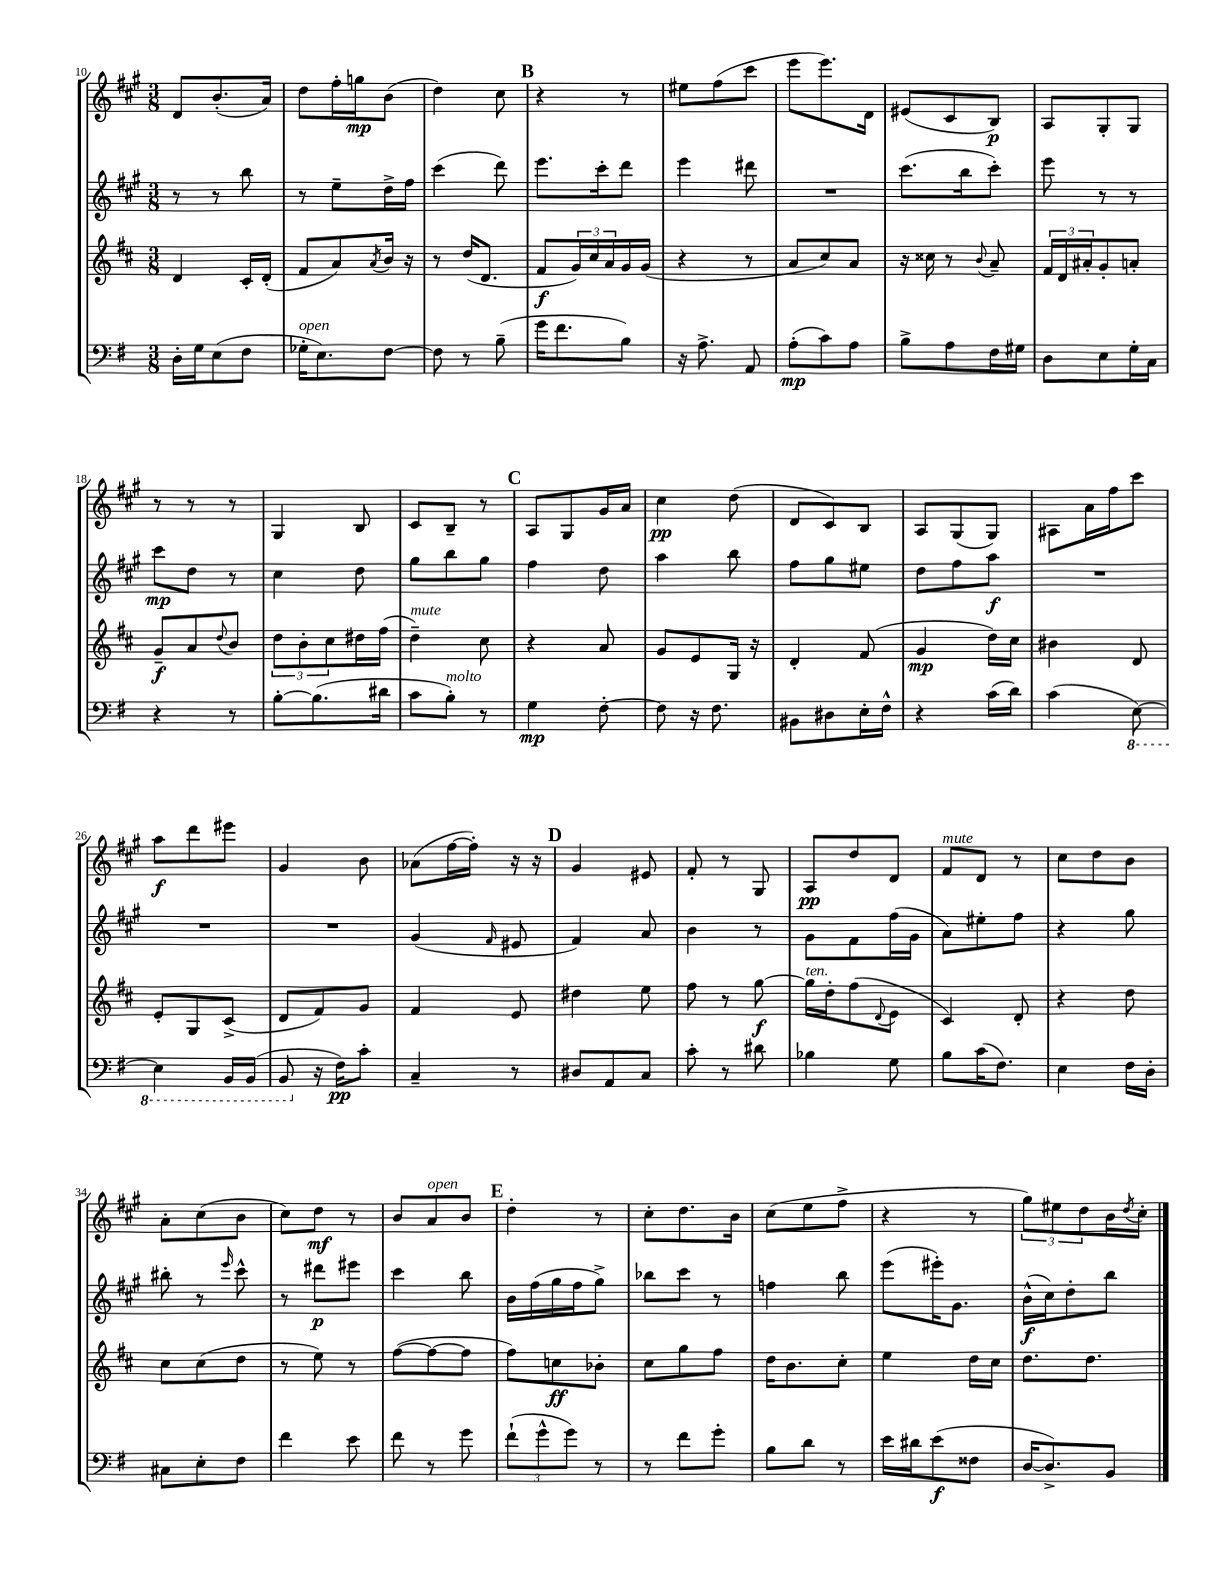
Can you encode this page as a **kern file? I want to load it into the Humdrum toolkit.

**kern	**kern	**kern	**kern
*staff4	*staff3	*staff2	*staff1
*clefF4	*clefG2	*clefG2	*clefG2
*k[f#]	*k[f#c#]	*k[f#c#g#]	*k[f#c#g#]
*M3/8	*M3/8	*M3/8	*M3/8
16D'	4d	8r	8d
16G	.	.	.
(8E	.	8r	(8.b'
8F#	16c#'	8bb	.
.	(16d'	.	16a)
=	=	=	=
16G-'	8f#	8r	8dd
8.E)	.	.	.
.	8a)	8ee~	16ff#'
.	.	.	16gg
.	8qa	.	.
[8F#	16b	16dd^	(8b
.	16r	16ff#	.
=	=	=	=
8F#]	8r	(4ccc#	4dd)
8r	(16dd	.	.
.	8.d	.	.
(8B~	.	8ddd)	8cc#
=	=	=	=
16g	8f#	8.eee	4r
8.f#	.	.	.
.	24g)	.	.
.	24cc#	.	.
.	.	16ccc#'	.
.	24a	.	.
8B)	16g	8ddd	8r
.	(16g	.	.
=	=	=	=
16r	4r	4eee	8ee#
8.A^	.	.	.
.	.	.	(8ff#
8AA	8r	8ddd#	8ccc#
=	=	=	=
(8A'	8a	4.r	8eee
8c)	8cc#)	.	8.eee)
8A	8a	.	.
.	.	.	16d
=	=	=	=
8B^	16r	(8.ccc#	(8e#
.	16cc##	.	.
8A	8r	.	8c#
.	.	16bb	.
.	8qqb	.	.
16F#	8a~	8ccc#')	8B)
16G#	.	.	.
=	=	=	=
8D	24f#	8eee	8A
.	24d	.	.
.	24a#'	.	.
8E	8g'	8r	8G#'
16G'	8a'	8r	8G#
16C	.	.	.
=	=	=	=
4r	8g~	8ccc#	8r
.	8a	8dd	8r
.	8qqdd	.	.
8r	8b	8r	8r
=	=	=	=
[8B'	12dd	4cc#	4G#
.	12b'	.	.
(8.B]	.	.	.
.	12cc#	.	.
.	16dd#	8dd	8B
16d#	(16ff#	.	.
=	=	=	=
8c	4dd~)	8gg#	8c#
8B')	.	8bb	8B~
8r	8cc#	8gg#	8r
=	=	=	=
4G	4r	4ff#	8A
.	.	.	8G#
[8F#'	8a	8dd	16g#
.	.	.	16a
=	=	=	=
8F#]	8g	4aa	4cc#
16r	8e	.	.
8.F#	.	.	.
.	16G	8bb	(8dd
.	16r	.	.
=	=	=	=
8BB#	4d'	8ff#	8d
8D#	.	8gg#	8c#)
16E'	(8f#	8ee#	8B
16F#^^	.	.	.
=	=	=	=
4r	4g	8dd	8A
.	.	8ff#	(8G#
(16c	16dd)	8aa	8G#)
16d)	16cc#	.	.
=	=	=	=
(4c	4b#	4.r	8A#
.	.	.	16a
.	.	.	16ff#
[8EE)	8d	.	8ccc#
=	=	=	=
4EE]	8e'	4.r	8aa
.	8G	.	8ddd
16BBB	(8c#^	.	8eee#
(16BBB	.	.	.
=	=	=	=
8BBB	8d	4.r	4g#
16r	8f#)	.	.
16F#)	.	.	.
8c'	8g	.	8b
=	=	=	=
4C~	4f#	(4g#	(8a-
.	.	.	[16ff#
.	.	.	16ff#'])
.	.	16qqf#	.
8r	8e	8e#	16r
.	.	.	16r
=	=	=	=
8D#	4dd#	4f#)	4g#
8AA	.	.	.
8C	8ee	8a	8e#
=	=	=	=
8c'	8ff#	4b	8f#'
8r	8r	.	8r
8d#	[8gg	8r	8G#
=	=	=	=
4B-	16gg]	8g#	8A
.	16dd'	.	.
.	(8ff#	8f#	8dd
.	8qqd	.	.
8G	8e	(16ff#	8d
.	.	16g#	.
=	=	=	=
8B	4c#)	8a)	8f#
(16c	.	8ee#'	8d
8.F#)	.	.	.
.	8d'	8ff#	8r
=	=	=	=
4E	4r	4r	8cc#
.	.	.	8dd
16F#	8dd	8gg#	8b
16D'	.	.	.
=	=	=	=
8C#	8cc#	8bb#'	8a'
8E'	(8cc#	8r	(8cc#
.	.	16qqeee	.
8F#	8dd	8ccc#^^	8b
=	=	=	=
4f#	8r	8r	8cc#)
.	8ee)	8ddd#	8dd
8e	8r	8eee#	8r
=	=	=	=
8f#	([8ff#	4ccc#	8b
8r	8ff#_	.	8a
8g	8ff#]	8bb	8b
=	=	=	=
(12f#`	8ff#)	16b	4dd'
.	.	(16ff#	.
12g^^	.	.	.
.	8cc	16gg#	.
12g)	.	.	.
.	.	16ff#	.
8r	8b-'	8gg#^)	8r
=	=	=	=
8r	8cc#	8bb-	8cc#'
8f#	8gg	8ccc#	8.dd
8g'	8ff#	8r	.
.	.	.	16b
=	=	=	=
8B	16dd	4ff	(8cc#
.	8.b	.	.
8d	.	.	8ee
8r	8cc#'	8bb	8ff#^
=	=	=	=
16e	4ee	(8eee	4r
16d#	.	.	.
(8e	.	16eee#')	.
.	.	8.g#	.
8F##	16dd	.	8r
.	16cc#	.	.
=	=	=	=
[16D	8.dd	(16b^^	12gg#)
8.D^])	.	16cc#)	.
.	.	.	12ee#
.	.	8dd'	.
.	.	.	12dd
.	8.dd	.	.
8BB	.	8bb	16b
.	.	.	8qdd
.	.	.	16cc#'
==	==	==	==
*-	*-	*-	*-
